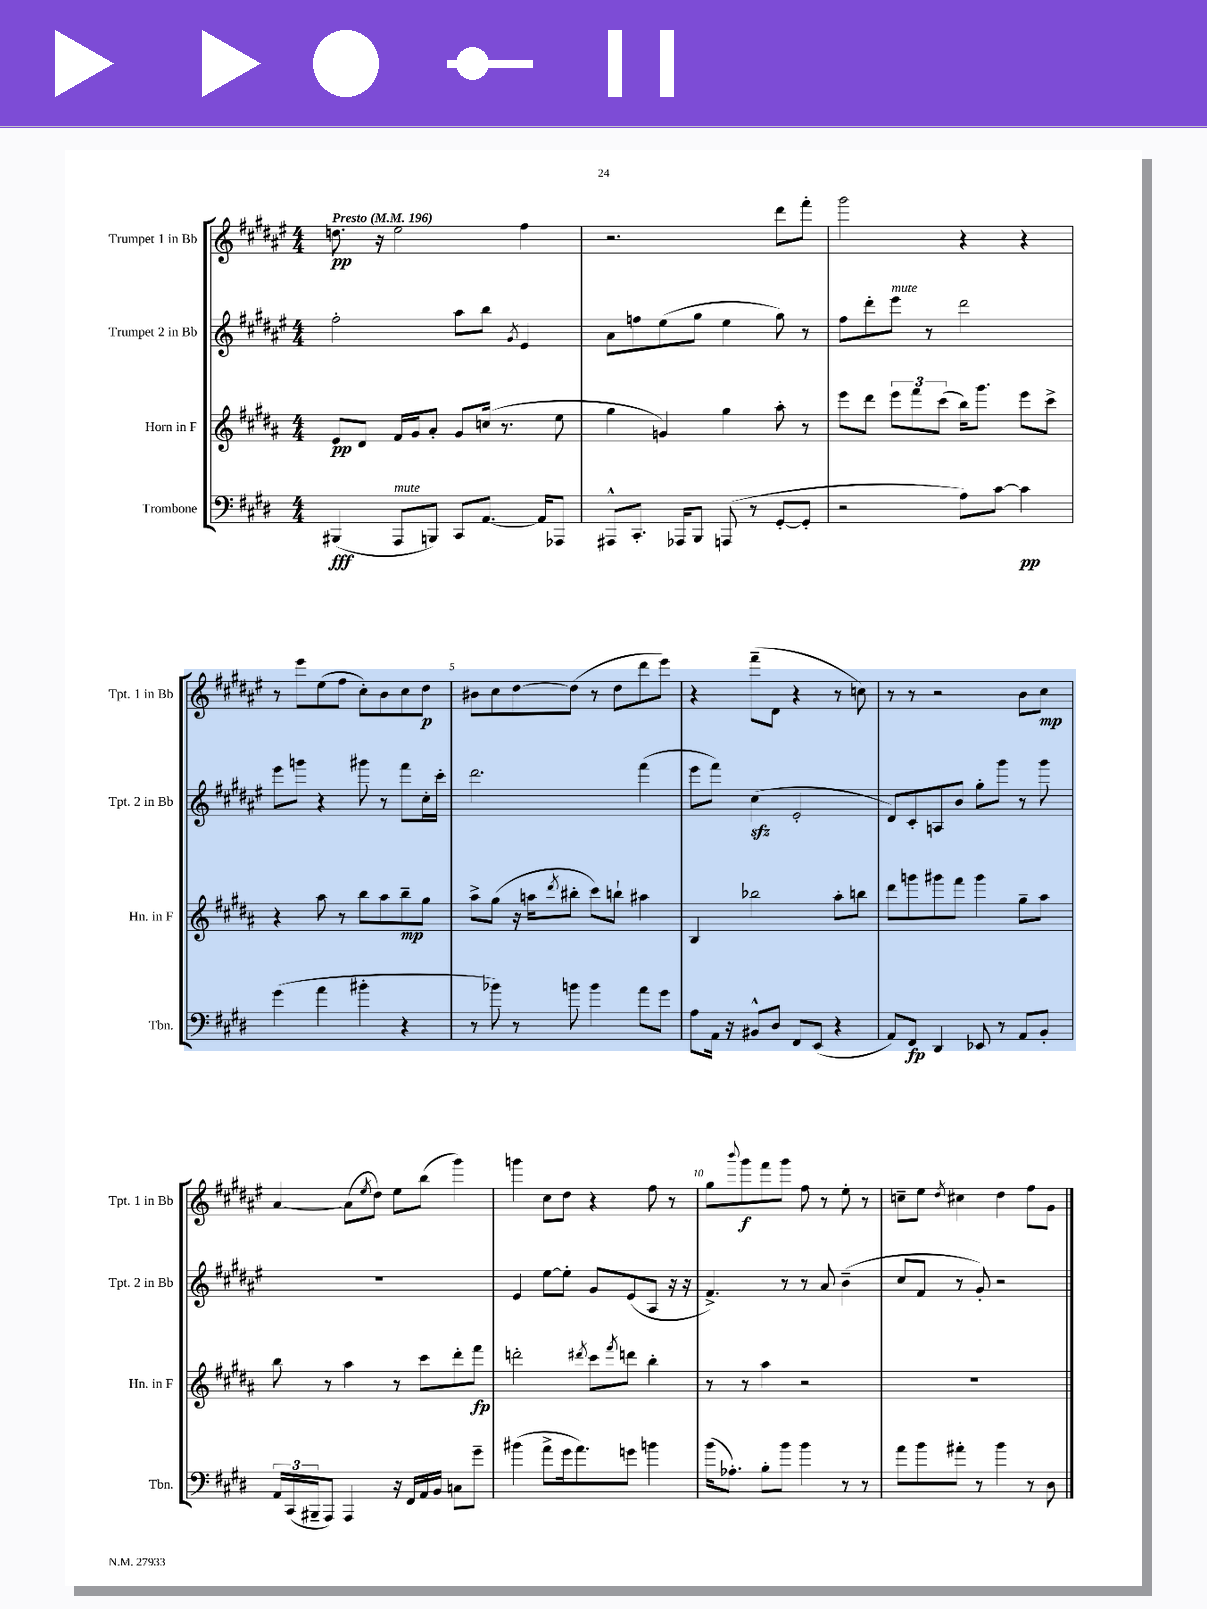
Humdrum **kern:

**kern	**kern	**kern	**kern
*staff4	*staff3	*staff2	*staff1
*clefF4	*clefG2	*clefG2	*clefG2
*k[f#c#g#d#]	*k[f#c#g#d#a#]	*k[f#c#g#d#a#e#]	*k[f#c#g#d#a#e#]
*M4/4	*M4/4	*M4/4	*M4/4
*MM196	*MM196	*MM196	*MM196
(4BBB#/	8e/L	2ff#'\	8.dd\
.	8d#/J	.	.
.	.	.	16r
8AAA/L	16f#/LL	.	2ee#\
.	16g#/J	.	.
8BBB/J)	8a#'/J	.	.
8CC#/L	8g#/L	8aa#\L	.
[8.AA/J	(16cc/Jk	8bb\J	.
.	8.r	.	.
.	.	8qg#/	.
.	.	4e#/	4ff#\
16AA/]LK	.	.	.
8AAA-/J	8ee\	.	.
=	=	=	=
8AAA#^^/L	4gg#\	8a#\L	2.r
8.CC#'/J	.	8ff\	.
.	4g/)	(8ee#\	.
16AAA-/LK	.	.	.
8BBB/J	.	8gg#\J	.
(8AAA/	4gg#\	4ee#\	.
8r	.	.	.
[8GG#'/L	8aa#'\	8gg#\)	8ddd#\L
8GG#'/]J	8r	8r	8fff#'\J
=	=	=	=
2r	8eee\L	8ff#\L	2ggg#\
.	8ddd#\J	8ddd#'\	.
.	12eee\L	8eee#\J	.
.	12fff#\	.	.
.	.	8r	.
.	(12ccc#\J	.	.
8A\L)	16bb\LK)	2ddd#\	4r
.	8.ggg#\J	.	.
[8c#\J	.	.	.
4c#\]	8eee\L	.	4r
.	8ccc#^\J	.	.
=	=	=	=
(4g#\	4r	8eee#\L	8r
.	.	8ggg\J	8eee#\L
4a\	8aa#\	4r	(8ee#\
.	8r	.	8ff#\J
4b#'\	8bb\L	8ggg#\	8cc#'\L)
.	8aa#\	8r	8b\
4r	8bb~\	8fff#\L	8cc#\
.	8gg#\J	16cc#'\L	8dd#\J
.	.	16ccc#'\JJ	.
=	=	=	=
8r	8aa#^\L	2.ddd#\	8b#\L
8b-\)	(8gg#\J	.	8cc#\
8r	16r	.	[8dd#\
.	16aa\LK	.	.
.	8qddd#/	.	.
8b\	8bb#'\J	.	(8dd#\]J
4b\	8ccc#\L)	.	8r
.	8bb`\J	.	8dd#\L
8a\L	4aa#\	(4fff#\	8ddd#\
8g#\J	.	.	8eee#\J)
=	=	=	=
8A\L	4B/	8eee#\L	4r
16AA\Jk	.	8fff#\J)	.
16r	.	.	.
8BB#^^/L	2bb-\	(4cc#\	(8fff#~\L
8D#/J	.	.	8d#\J
8FF#/L	.	2e#'/	4r
(8EE/J	.	.	.
4r	8aa#'\L	.	8r
.	8bb\J	.	8cc\)
=	=	=	=
8AA/L)	8ddd#\L	8d#/L)	8r
8FF#/J	8ggg\	8c#'/	8r
4DD#/	8ggg#\	8A/	2r
.	8fff#\J	8b/J	.
8EE-/	4ggg#\	8gg#'\L	.
8r	.	8ggg#\J	.
8AA/L	8gg#~\L	8r	8b\L
8BB'/J	8aa#\J	8ggg#\	8cc#\J
=	=	=	=
24AA/LL	8bb\	1r	[4a#/
(24CC#/	.	.	.
24BBB#~/J	.	.	.
8AAA/J)	8r	.	.
4AAA/	4aa#\	.	(8a#\]L
.	.	.	8qee#/
.	.	.	8dd#\J)
16r	8r	.	8ee#\L
16FF#/LL	.	.	.
16AA/	8ccc#\L	.	(8bb\J
16BB/JJ	.	.	.
8C\L	8ddd#'\	.	4ggg#\)
8g#~\J	8fff#\J	.	.
=	=	=	=
(4b#\	2ddd'\	4e#/	4ggg\
8a^\L	.	[8ee#\L	8cc#\L
16g#\k	.	8ee#'\]J	8dd#\J
8.a\)	.	.	.
.	8qddd#/	.	.
.	8ccc#\L	8g#/L	4r
.	8qfff#/	.	.
8g\J	8ddd\J	(8e#/	.
4b\	4bb'\	8A#/J	8ff#\
.	.	16r	8r
.	.	16r	.
=	=	=	=
(16b\LK	8r	4.f#^/)	8gg#\L
8.A-'\J)	.	.	.
.	.	.	8qqbbb/
.	8r	.	8ggg#\
8B'\L	4aa#\	.	8fff#\
8b\J	.	8r	8ggg#\J
4b\	2r	8r	8ff#\
.	.	8a#/	8r
8r	.	(4b~\	8ee#'\
8r	.	.	8r
=	=	=	=
8a\L	1r	8cc#/L	8cc~\L
8b\	.	8f#/J	8ee#\J
.	.	.	8qdd#/
8a#'\J	.	8r	4cc#\
8r	.	8g#'/)	.
4b\	.	2r	4dd#\
8r	.	.	8ff#\L
8D#\	.	.	8g#\J
==	==	==	==
*-	*-	*-	*-
